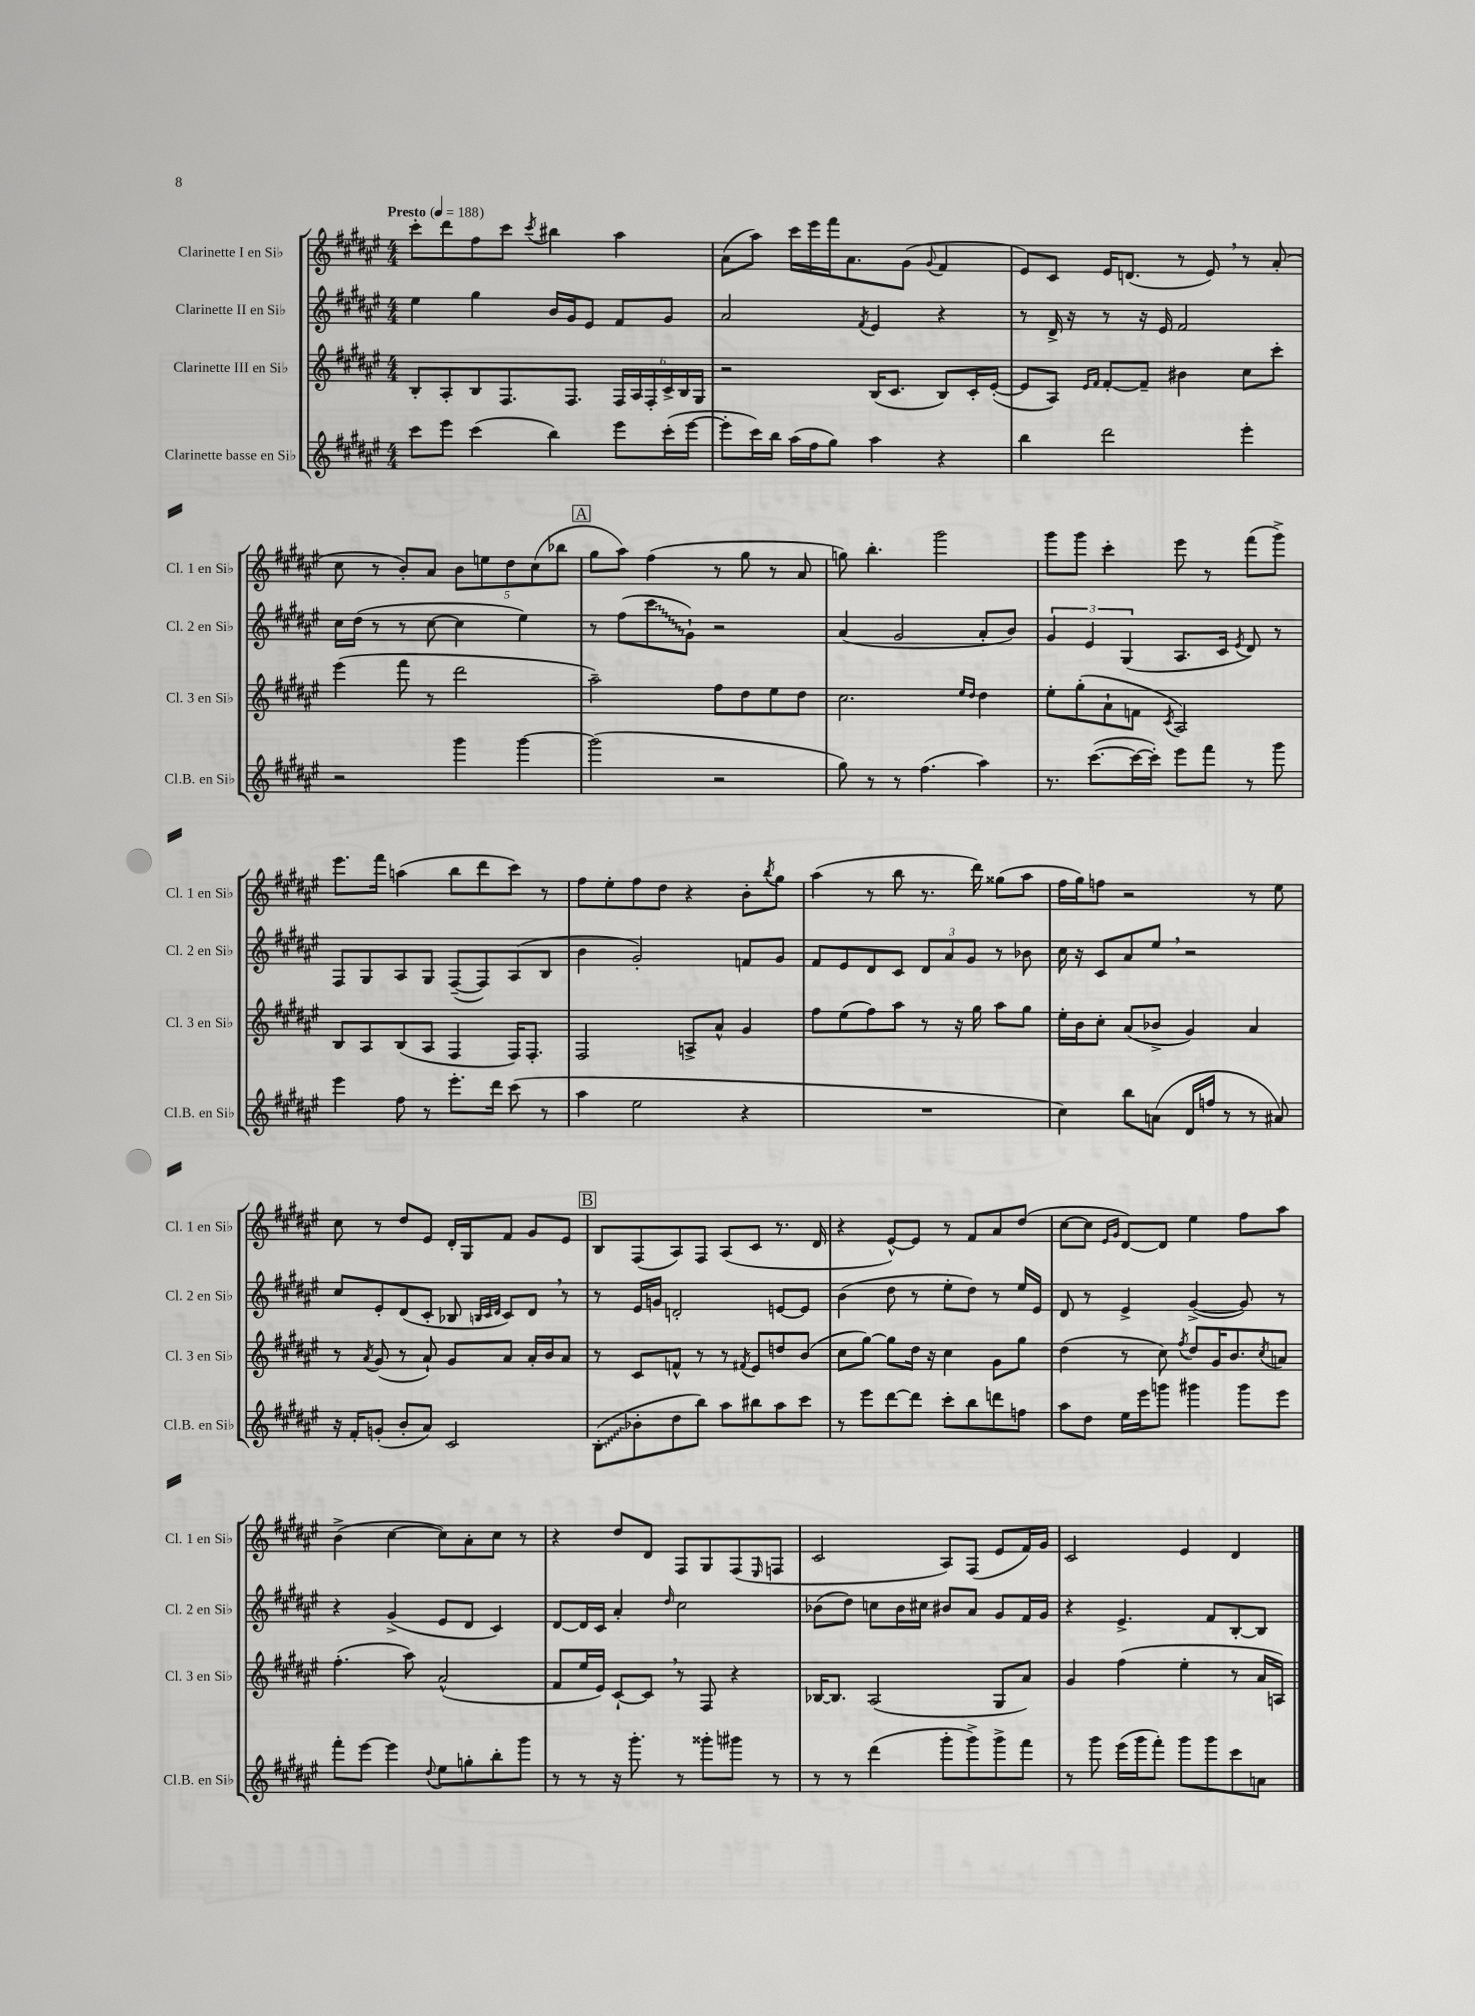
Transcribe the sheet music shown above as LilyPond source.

<<
\new StaffGroup <<
\new Staff = "s0" \with { instrumentName = "Clarinette I en Sib" shortInstrumentName = "Cl. 1 en Sib" } {
    \clef treble \key fis \major \numericTimeSignature \time 4/4 \tempo "Presto" 4 = 188
    cis'''8-. dis'''8 fis''8 cis'''8 \acciaccatura { cis'''8 } bis''4 ais''4 |
    ais'8( ais''8) cis'''16 eis'''16 fis'''16 ais'8. gis'8( \appoggiatura { gis'8 } fis'4 |
    eis'8) cis'8 eis'16 d'8.( r8 eis'8) \breathe r8 ais'8-.( |
    cis''8 r8 b'8-.) ais'8 \tuplet 5/4 { b'8 e''8 dis''8 cis''8( bes''8 } |
    \mark \markup { \box "A" } gis''8 ais''8) fis''4( r8 gis''8 r8 ais'8 |
    g''8) b''4.-. gis'''2 |
    gis'''8 gis'''8 cis'''4-. eis'''8 r8 fis'''8( gis'''8->) |
    eis'''8. fis'''16 a''4( b''8 dis'''8 cis'''8) r8 |
    fis''8 eis''8-. fis''8 dis''8 r4 b'8-. \acciaccatura { b''8 } gis''8 |
    ais''4( r8 b''8 r8. dis'''16) gisis''8( ais''8 |
    fis''16 gis''16) f''8 r2 r8 eis''8 |
    cis''8 r8 dis''8 eis'8 dis'16-. gis16 fis'8 gis'8 eis'8 |
    \mark \markup { \box "B" } b8 fis8( ais8) fis8 ais8( cis'8 r8. dis'16 |
    r4 eis'8~-^) eis'8 r8 fis'8 ais'8 dis''8( |
    cis''8~ cis''8 \grace { eis'16 gis'16 } dis'8~) dis'8 eis''4 fis''8 ais''8 |
    b'4->( cis''4~ cis''8) ais'8-. cis''8 r8 |
    r4 dis''8 dis'8 fis8 gis8 fis8( \grace { eis16 } f8 |
    cis'2 ais8) fis8( eis'8 fis'16) gis'16 |
    cis'2 eis'4 dis'4 \bar "|." |
}
\new Staff = "s1" \with { instrumentName = "Clarinette II en Sib" shortInstrumentName = "Cl. 2 en Sib" } {
    \clef treble \key fis \major \numericTimeSignature \time 4/4
    eis''4 gis''4 b'16 gis'16 eis'8 fis'8 gis'8 |
    ais'2 \acciaccatura { fis'8 } eis'4 r4 |
    r8 dis'16-> r16 r8 r16 eis'16 fis'2 |
    cis''16 dis''16( r8 r8 cis''8~ cis''4 eis''4) |
    \mark \markup { \box "A" } r8 fis''8( \once \override Glissando.style = #'zigzag cis'''8\glissando gis'8-!) r2 |
    ais'4( gis'2 ais'8-. b'8) |
    \tuplet 3/2 { gis'4 eis'4 gis4( } ais8. cis'16 \acciaccatura { eis'8 } dis'8) r8 |
    fis8 gis8 ais8 gis8 fis8~--( fis8) ais8( b8 |
    b'4 gis'2-.) f'8 gis'8 |
    fis'8 eis'8 dis'8 cis'8 \tuplet 3/2 { dis'8 ais'8 gis'8 } r8 bes'8 |
    cis''16 r16 cis'8 ais'8 eis''8 \breathe r2 |
    cis''8 eis'8-. dis'8( cis'8-. bes8 \grace { b32 cis'32 dis'32 } cis'8) dis'8 \breathe r8 |
    \mark \markup { \box "B" } r8 eis'16 g'16 d'2-. e'8~ e'8 |
    b'4( dis''8 r8 eis''8-. dis''8) r8 eis''16 eis'16 |
    dis'8 r8 eis'4-> gis'4~->( gis'8) r8 |
    r4 gis'4->( eis'8 dis'8 cis'4) |
    dis'8~ dis'16 cis'16 ais'4-. \grace { dis''16 } cis''2 |
    bes'8( dis''8) c''8 bes'16 cis''16 bis'8 ais'8 gis'8 fis'16 gis'16 |
    r4 eis'4.-> fis'8 b8~-. b8 \bar "|." |
}
\new Staff = "s2" \with { instrumentName = "Clarinette III en Sib" shortInstrumentName = "Cl. 3 en Sib" } {
    \clef treble \key fis \major \numericTimeSignature \time 4/4
    b8-. ais8-. b8 fis8. fis8. \tuplet 6/4 { fis16 ais16 fis16-. cis'16-> b16 gis16 } |
    r2 b16( cis'8. b8) cis'16-. eis'16~-.( |
    eis'8 ais8) \grace { eis'16 fis'16 } fis'8~-. fis'8-- bis'4 cis''8 cis'''8-. |
    eis'''4( fis'''8 r8 dis'''2 |
    \mark \markup { \box "A" } ais''2--) fis''8 dis''8 eis''8 dis''8 |
    cis''2. \grace { eis''16 dis''16 } dis''4 |
    eis''8-. gis''8-.( ais'8-! f'8 \acciaccatura { cis'8 } ais2) |
    b8 ais8 b8( ais8 fis4 fis16) fis8.-. |
    fis2 a8-> ais'8-^ gis'4 |
    fis''8 eis''8( fis''8) ais''8 r8 r16 gis''16 ais''8 gis''8 |
    eis''16-. b'16 cis''8-. ais'8( bes'8-> gis'4) ais'4 |
    r8 \acciaccatura { ais'8 } gis'8( r8 ais'8-!) gis'8 ais'8 ais'16-. b'16 ais'8 |
    \mark \markup { \box "B" } r8 cis'8 f'8-^ r8 r8 \acciaccatura { fis'8 } eis'8 d''8 b'8( |
    cis''8 gis''8~) gis''8 dis''16 r16 cis''4 gis'8 gis''8 |
    dis''4( r8 cis''8) \acciaccatura { fis''8 } dis''8 gis'16 b'8. \acciaccatura { cis''8 } a'8 |
    fis''4.-.( ais''8) ais'2-^( |
    fis'8 eis''16 eis'16) cis'8~-! cis'8 \breathe r8 fis8 r4 |
    bes16~ bes8. ais2( gis8 ais'8) |
    gis'4 fis''4( eis''4-. r8 ais'16 a16) \bar "|." |
}
\new Staff = "s3" \with { instrumentName = "Clarinette basse en Sib" shortInstrumentName = "Cl.B. en Sib" } {
    \clef treble \key fis \major \numericTimeSignature \time 4/4
    cis'''8 eis'''8 cis'''4( b''4) eis'''8 cis'''16-.( eis'''16~ |
    eis'''8-. cis'''16) b''16 ais''16( fis''16 gis''8) ais''4 r4 |
    b''4 dis'''2 eis'''4-. |
    r2 gis'''4 gis'''4~ |
    \mark \markup { \box "A" } gis'''2( r2 |
    gis''8) r8 r8 fis''4.( ais''4) |
    r8. cis'''8.~( cis'''16~ cis'''16-.) eis'''8 fis'''8 r8 gis'''8 |
    eis'''4 fis''8 r8 eis'''8.-. dis'''16 cis'''8( r8 |
    ais''4 eis''2 r4 |
    R1 |
    cis''4) b''8 a'8( dis'16 f''16 r8 r8 ais'8) |
    r16 fis'16-. g'8-.( b'8-. ais'8) cis'2 |
    \mark \markup { \box "B" } \once \override Glissando.style = #'zigzag b8-.\glissando( bes'8-. dis''8 b''8) ais''8 bis''8 ais''8 cis'''8 |
    r8 eis'''8 dis'''8~ dis'''8 cis'''8-. b''8 d'''8 f''8 |
    ais''8 dis''8 eis''16 eis'''16 g'''8 gis'''4 gis'''8 eis'''8 |
    fis'''8-. eis'''8~ eis'''4 \appoggiatura { dis''8 } eis''8 g''8-. b''8-. gis'''8 |
    r8 r8 r16 gis'''8.-. r8 gisis'''8-. gis'''8 r8 |
    r8 r8 dis'''4( gis'''8-. gis'''8->) gis'''8-> fis'''8 |
    r8 gis'''8 eis'''16( gis'''16 fis'''8-.) gis'''8 gis'''8 cis'''8 a'8 \bar "|." |
}
>>
>>
\layout { \context { \Score \remove "Bar_number_engraver" } }
